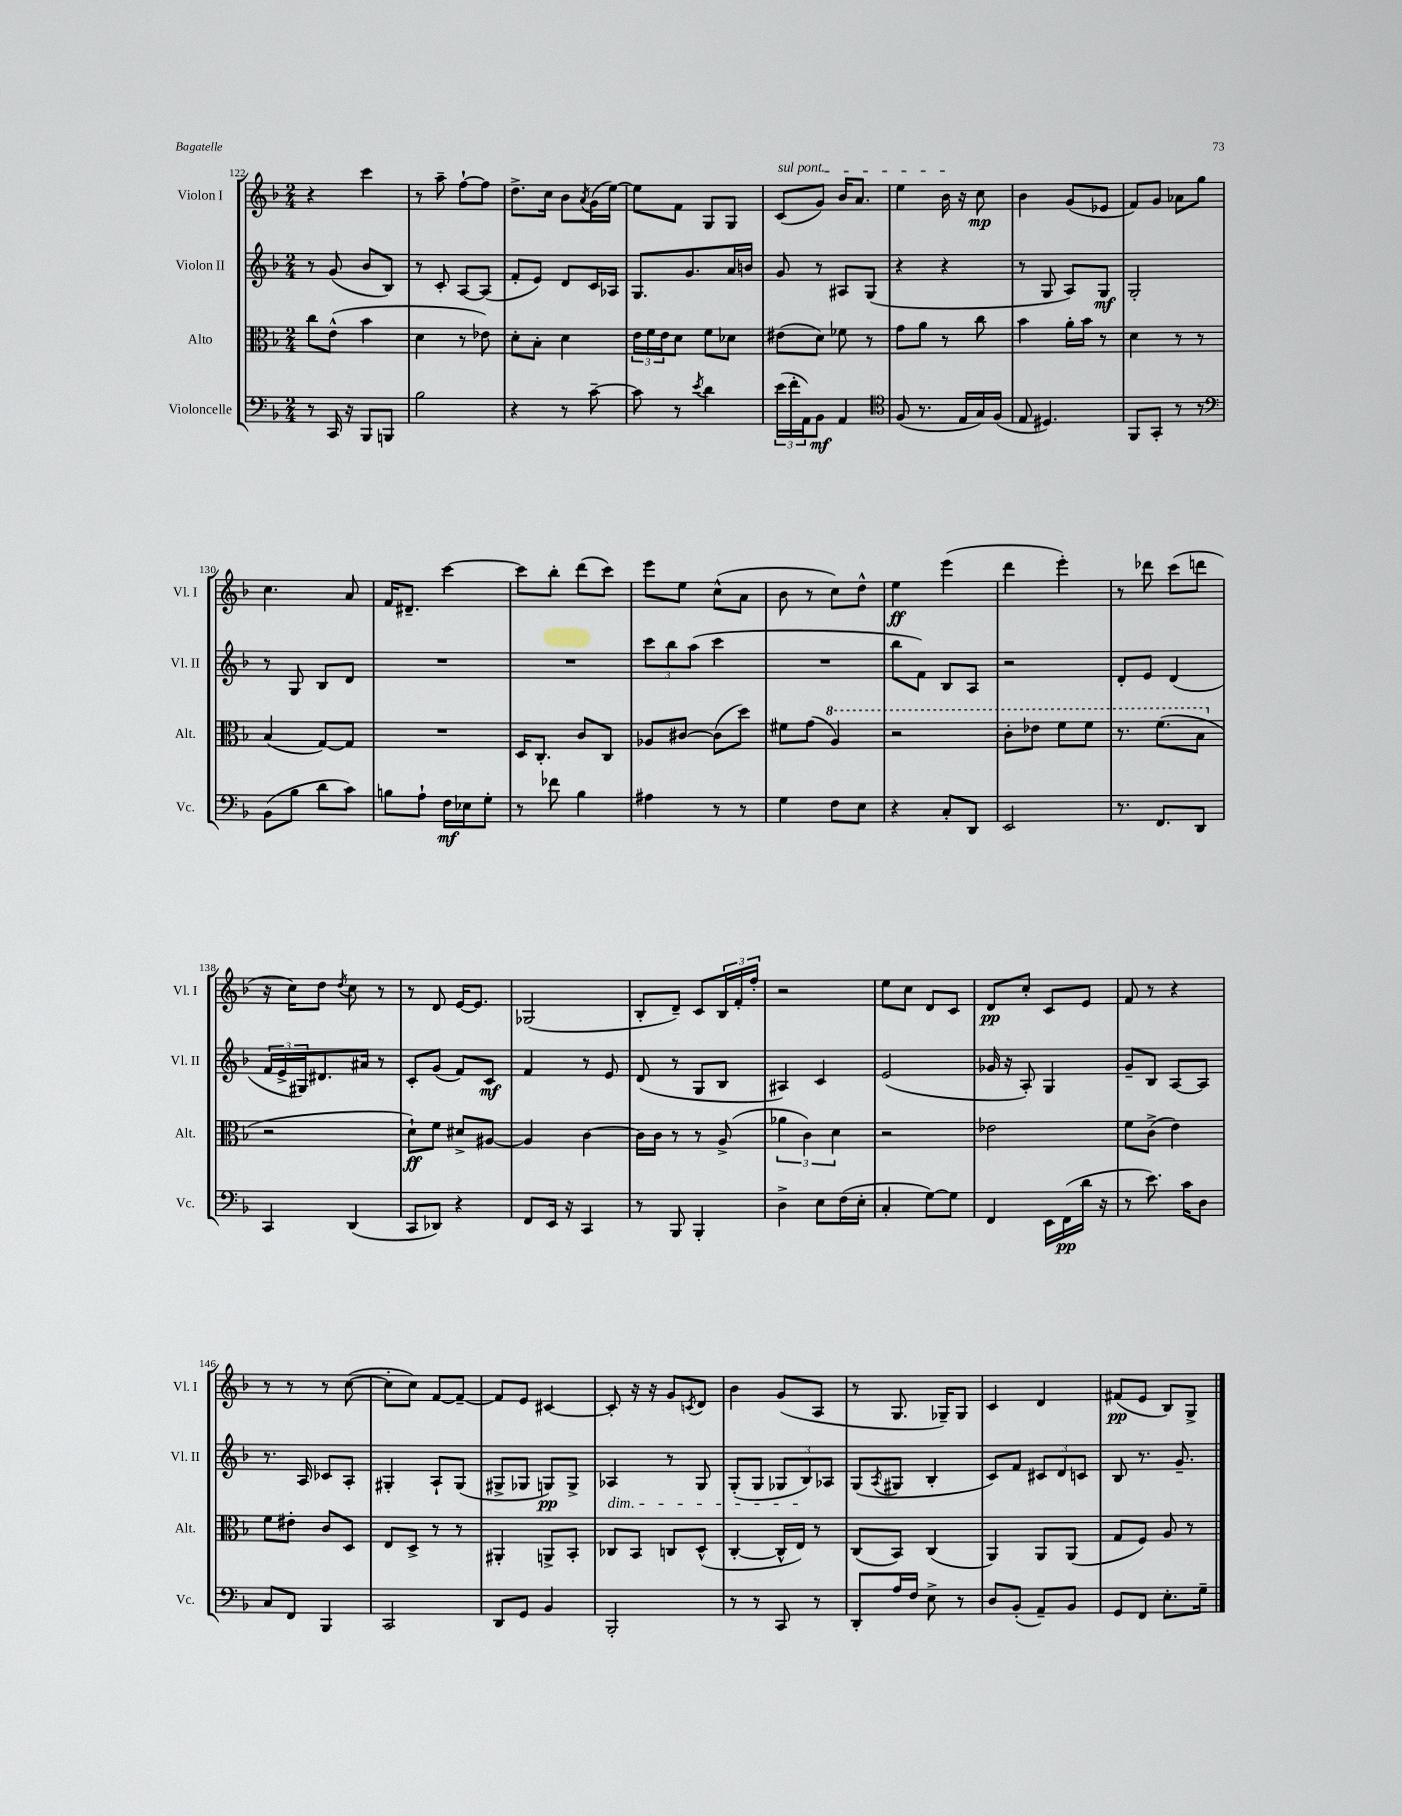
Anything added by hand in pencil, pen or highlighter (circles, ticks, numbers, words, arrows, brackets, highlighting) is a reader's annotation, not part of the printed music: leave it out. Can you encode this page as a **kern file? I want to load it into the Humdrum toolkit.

**kern	**dynam	**kern	**dynam	**kern	**dynam	**kern	**dynam
*part4	*part4	*part3	*part3	*part2	*part2	*part1	*part1
*staff4	*staff4	*staff3	*staff3	*staff2	*staff2	*staff1	*staff1
*I"Violoncelle	*	*I"Alto	*	*I"Violon II	*	*I"Violon I	*
*I'Vc.	*	*I'Alt.	*	*I'Vl. II	*	*I'Vl. I	*
*clefF4	*	*clefC3	*	*clefG2	*	*clefG2	*
*k[b-]	*	*k[b-]	*	*k[b-]	*	*k[b-]	*
*M2/4	*	*M2/4	*	*M2/4	*	*M2/4	*
=122	=122	=122	=122	=122	=122	=122	=122
8r	.	8cc\L	.	8r	.	4r	.
16CC/	.	(8e^^\J	.	(8g/	.	.	.
16r	.	.	.	.	.	.	.
8BBB-/L	.	4b-\	.	8b-/L	.	4ccc\	.
8BBBn/J	.	.	.	8B-/J)	.	.	.
=123	=123	=123	=123	=123	=123	=123	=123
2B-\	.	4d\	.	8r	.	8r	.
.	.	.	.	8c'/	.	8aa~\	.
.	.	8r	.	[8A/L	.	[8ff`\L	.
.	.	8e-X\)	.	(8A/J]	.	8ff\J]	.
=124	=124	=124	=124	=124	=124	=124	=124
4r	.	8d'\L	.	8f'/L	.	8.dd^\L	.
.	.	8B-'\J	.	8e/J)	.	.	.
.	.	.	.	.	.	16cc\Jk	.
8r	.	4d\	.	8d/L	.	8b-\L	.
.	.	.	.	.	.	8qa/	.
[8c~\	.	.	.	16c/L	.	(16g\L	.
.	.	.	.	16A-X/JJ	.	[16ee\JJ)	.
=125	=125	=125	=125	=125	=125	=125	=125
8c\]	.	24e\LL	.	8.G/L	.	8ee\L]	.
.	.	24f\	.	.	.	.	.
.	.	24e\J	.	.	.	.	.
8r	.	8d\J	.	.	.	8f\J	.
.	.	.	.	8.g/	.	.	.
8qe/	.	.	.	.	.	.	.
4d\	.	8f\L	.	.	.	8G/L	.
.	.	8d-X\J	.	16a/L	.	8G/J	.
.	.	.	.	16bn/JJ	.	.	.
=126	=126	=126	=126	=126	=126	=126	=126
!	!	!	!	!	!	!LO:TX:a:i:t=sul pont.	!
(24e\LL	.	(8e#X\L	.	8g/	.	(8c/L	.
24f'\	.	.	.	.	.	.	.
24AA\J)	.	.	.	.	.	.	.
8BB-\J	mf	8d\J)	.	8r	.	8g/J)	.
4AA/	.	8f-X\	.	8A#X/L	.	16b-/KL	.
.	.	.	.	.	.	8.a/J	.
.	.	8r	.	(8G/J	.	.	.
=127	=127	=127	=127	=127	=127	=127	=127
*clefC4	*	*	*	*	*	*	*
(8F/	.	8g\L	.	4r	.	4ee\	.
8.r	.	8a\J	.	.	.	.	.
.	.	8r	.	4r	.	16b-\	.
16E/LL	.	.	.	.	.	16r	.
16G/)	.	8cc\	.	.	.	8cc\	mp
(16F/JJ	.	.	.	.	.	.	.
=128	=128	=128	=128	=128	=128	=128	=128
8E/	.	4b-\	.	8r	.	4b-\	.
4.D#X/)	.	.	.	8G/	.	.	.
.	.	16a'\LL	.	8A/L)	.	(8g/L	.
.	.	16b-\JJ	.	.	.	.	.
.	.	8r	.	8G/J	mf	8e-X/J	.
=129	=129	=129	=129	=129	=129	=129	=129
8FF/L	.	4d\	.	2G'/	.	8f/L)	.
8GG'/J	.	.	.	.	.	8g/J	.
8r	.	8r	.	.	.	8a-X\L	.
8r	.	8r	.	.	.	8gg\J	.
!!LO:LB:g=z
=130	=130	=130	=130	=130	=130	=130	=130
*clefF4	*	*	*	*	*	*	*
(8BB-\L	.	(4B-/	.	8r	.	4.cc\	.
8B-\J	.	.	.	8G/	.	.	.
8d\L	.	[8G/L)	.	8B-/L	.	.	.
8c\J)	.	8G/J]	.	8d/J	.	8a/	.
=131	=131	=131	=131	=131	=131	=131	=131
8Bn\L	.	2r	.	2r	.	16f/KL	.
.	.	.	.	.	.	8.d#X~/J	.
8A`\J	.	.	.	.	.	.	.
16F\LL	mf	.	.	.	.	[4ccc\	.
16E-X\J	.	.	.	.	.	.	.
8G'\J	.	.	.	.	.	.	.
=132	=132	=132	=132	=132	=132	=132	=132
8r	.	16D/KL	.	2r	.	8ccc\L]	.
.	.	8.C'/J	.	.	.	.	.
8f-X\	.	.	.	.	.	8bb-'\J	.
4B-\	.	8c/L	.	.	.	(8ddd\L	.
.	.	8C/J	.	.	.	8ccc\J)	.
=133	=133	=133	=133	=133	=133	=133	=133
4A#X\	.	8A-X/L	.	12ccc\L	.	8eee\L	.
.	.	.	.	12bb-\	.	.	.
.	.	[8c#X/J	.	.	.	8ee\J	.
.	.	.	.	(12aa\J	.	.	.
8r	.	(8c#\L]	.	4ccc\	.	(8cc^^\L	.
8r	.	8dd\J)	.	.	.	8a\J	.
=134	=134	=134	=134	=134	=134	=134	=134
4G\	.	8f#X\L	.	2r	.	8b-\	.
.	.	(8g\J	.	.	.	8r	.
*	*	*8va	*	*	*	*	*
8F\L	.	4a/)	.	.	.	8cc\L)	.
8E\J	.	.	.	.	.	8dd^^\J	.
=135	=135	=135	=135	=135	=135	=135	=135
4r	.	2r	.	8bb-\L	.	4ee\	ff
.	.	.	.	8f\J)	.	.	.
8C'/L	.	.	.	8B-/L	.	(4eee\	.
8DD/J	.	.	.	8A/J	.	.	.
=136	=136	=136	=136	=136	=136	=136	=136
2EE/	.	8cc'\L	.	2r	.	4ddd\	.
.	.	8ee-X\J	.	.	.	.	.
.	.	8ff\L	.	.	.	4eee'\)	.
.	.	8ff\J	.	.	.	.	.
=137	=137	=137	=137	=137	=137	=137	=137
8.r	.	8.r	.	8d'/L	.	8r	.
.	.	.	.	8e/J	.	8ddd-X\	.
8.FF/L	.	(8.ff\L	.	.	.	.	.
.	.	.	.	(4d/	.	(8ccc\L	.
8DD/J	.	8b-\J	.	.	.	8dddn\J	.
!!LO:LB:g=z
=138	=138	=138	=138	=138	=138	=138	=138
*	*	*X8va	*	*	*	*	*
4CC/	.	2r	.	24f/LL	.	16r	.
.	.	.	.	24e^/	.	.	.
.	.	.	.	.	.	16cc\KL)	.
.	.	.	.	24G#X/J)	.	.	.
.	.	.	.	8.d#X/	.	8dd\J	.
.	.	.	.	.	.	8qdd/	.
(4DD/	.	.	.	.	.	8cc\	.
.	.	.	.	16a#X/Jk	.	.	.
.	.	.	.	8r	.	8r	.
=139	=139	=139	=139	=139	=139	=139	=139
8CC/L	.	8d`\L)	ff	8c'/L	.	8r	.
8DD-X/J)	.	8f\J	.	(8g/J	.	8d/	.
4r	.	8d#X^/L	.	8f/L)	.	[16e/KL	.
.	.	.	.	.	.	8.e/J]	.
.	.	[8A#X/J	.	8c/J	mf	.	.
=140	=140	=140	=140	=140	=140	=140	=140
8FF/L	.	4A#/]	.	4f/	.	(2G-X/	.
16EE/Jk	.	.	.	.	.	.	.
16r	.	.	.	.	.	.	.
4CC/	.	[4c\	.	8r	.	.	.
.	.	.	.	8e/	.	.	.
=141	=141	=141	=141	=141	=141	=141	=141
8r	.	16c\LL]	.	(8d/	.	8B-'/L	.
.	.	16c\JJ	.	.	.	.	.
8BBB-/	.	8r	.	8r	.	8d~/J)	.
4BBB-'/	.	8r	.	8G/L	.	8c/L	.
.	.	(8A^/	.	8B-/J	.	24B-/L	.
.	.	.	.	.	.	24f'/	.
.	.	.	.	.	.	24ff'/JJ	.
=142	=142	=142	=142	=142	=142	=142	=142
4D^\	.	6a-X\	.	4A#X/)	.	2r	.
.	.	6c\)	.	.	.	.	.
8E\L	.	.	.	4c/	.	.	.
.	.	6d\	.	.	.	.	.
(16F\L	.	.	.	.	.	.	.
16E'\JJ	.	.	.	.	.	.	.
=143	=143	=143	=143	=143	=143	=143	=143
4C'/	.	2r	.	(2e/	.	8ee\L	.
.	.	.	.	.	.	8cc\J	.
[8G\L)	.	.	.	.	.	8d/L	.
8G\J]	.	.	.	.	.	8c/J	.
=144	=144	=144	=144	=144	=144	=144	=144
4FF/	.	2e-X\	.	16g-X/	.	8d/L	pp
.	.	.	.	16r	.	.	.
.	.	.	.	8A'/)	.	8cc'/J	.
16EE\LL	.	.	.	4G/	.	8c/L	.
(16FF\	pp	.	.	.	.	.	.
16d\JJ	.	.	.	.	.	8e/J	.
16r	.	.	.	.	.	.	.
=145	=145	=145	=145	=145	=145	=145	=145
8r	.	8f\L	.	8g~/L	.	8f/	.
8.e\)	.	(8c^\J	.	8B-/J	.	8r	.
.	.	4e\)	.	[8A/L	.	4r	.
16c\KL	.	.	.	.	.	.	.
8D\J	.	.	.	8A/J]	.	.	.
!!LO:LB:g=z
=146	=146	=146	=146	=146	=146	=146	=146
8C/L	.	8f\L	.	8.r	.	8r	.
8FF/J	.	8e#X'\J	.	.	.	8r	.
.	.	.	.	16A/	.	.	.
4BBB-/	.	8c/L	.	8c-X/L	.	8r	.
.	.	8D/J	.	8A'/J	.	([8cc\	.
=147	=147	=147	=147	=147	=147	=147	=147
2CC/	.	8E/L	.	4G#X'/	.	8cc'\L]	.
.	.	8D^/J	.	.	.	8cc\J)	.
.	.	8r	.	8A`/L	.	[8f/L	.
.	.	8r	.	(8G#/J	.	8f~/J_	.
=148	=148	=148	=148	=148	=148	=148	=148
8DD/L	.	4AA#X'/	.	8G#X^/L	.	8f/L]	.
8GG/J	.	.	.	8G-X/J	.	8e/J	.
4BB-/	.	8AAn^/L	.	8Gn/L)	pp	[4c#X/	.
.	.	8BB-'/J	.	8G^/J	.	.	.
=149	=149	=149	=149	=149	=149	=149	=149
!	!	!	!	!LO:TX:b:i:t=dim.	!	!	!
2BBB-'/	.	8C-X/L	.	4A-X/	.	8c#'/]	.
.	.	8BB-/J	.	.	.	16r	.
.	.	.	.	.	.	16r	.
.	.	8Cn/L	.	8r	.	8g/L	.
.	.	.	.	.	.	8qcn/	.
.	.	(8D^^/J	.	8G/	.	8d/J	.
=150	=150	=150	=150	=150	=150	=150	=150
8r	.	[4C'/	.	(8G'/L	.	4b-\	.
8r	.	.	.	8G/J	.	.	.
8CC/	.	16C^^/LL]	.	12G-X/L	.	(8g/L	.
.	.	16E/JJ)	.	.	.	.	.
.	.	.	.	12B-/)	.	.	.
8r	.	8r	.	.	.	8A/J	.
.	.	.	.	12A-X/J	.	.	.
=151	=151	=151	=151	=151	=151	=151	=151
8DD'/L	.	(8C/L	.	(8G/L	.	8r	.
.	.	.	.	8qA/	.	.	.
16A/L	.	8BB-/J)	.	8G#X/J	.	8.G/	.
16F/JJ	.	.	.	.	.	.	.
8E^\	.	(4C/	.	4B-'/	.	.	.
.	.	.	.	.	.	16G-X~/KL)	.
8r	.	.	.	.	.	8G-/J	.
=152	=152	=152	=152	=152	=152	=152	=152
8D/L	.	4AA/)	.	8c/L)	.	4c/	.
(8BB-'/J	.	.	.	8f/J	.	.	.
8AA~/L)	.	8AA/L	.	12c#X/L	.	4d/	.
.	.	.	.	12d/	.	.	.
8BB-/J	.	(8AA/J	.	.	.	.	.
.	.	.	.	12cn/J	.	.	.
=153	=153	=153	=153	=153	=153	=153	=153
8GG/L	.	8G/L	.	8B-/	.	(8f#X/L	pp
8FF/J	.	8F/J)	.	8.r	.	8e/J	.
8.E'\L	.	8A/	.	.	.	8B-/L)	.
.	.	.	.	8.g~/	.	.	.
.	.	8r	.	.	.	8G^/J	.
16G~\Jk	.	.	.	.	.	.	.
==	==	==	==	==	==	==	==
*-	*-	*-	*-	*-	*-	*-	*-
